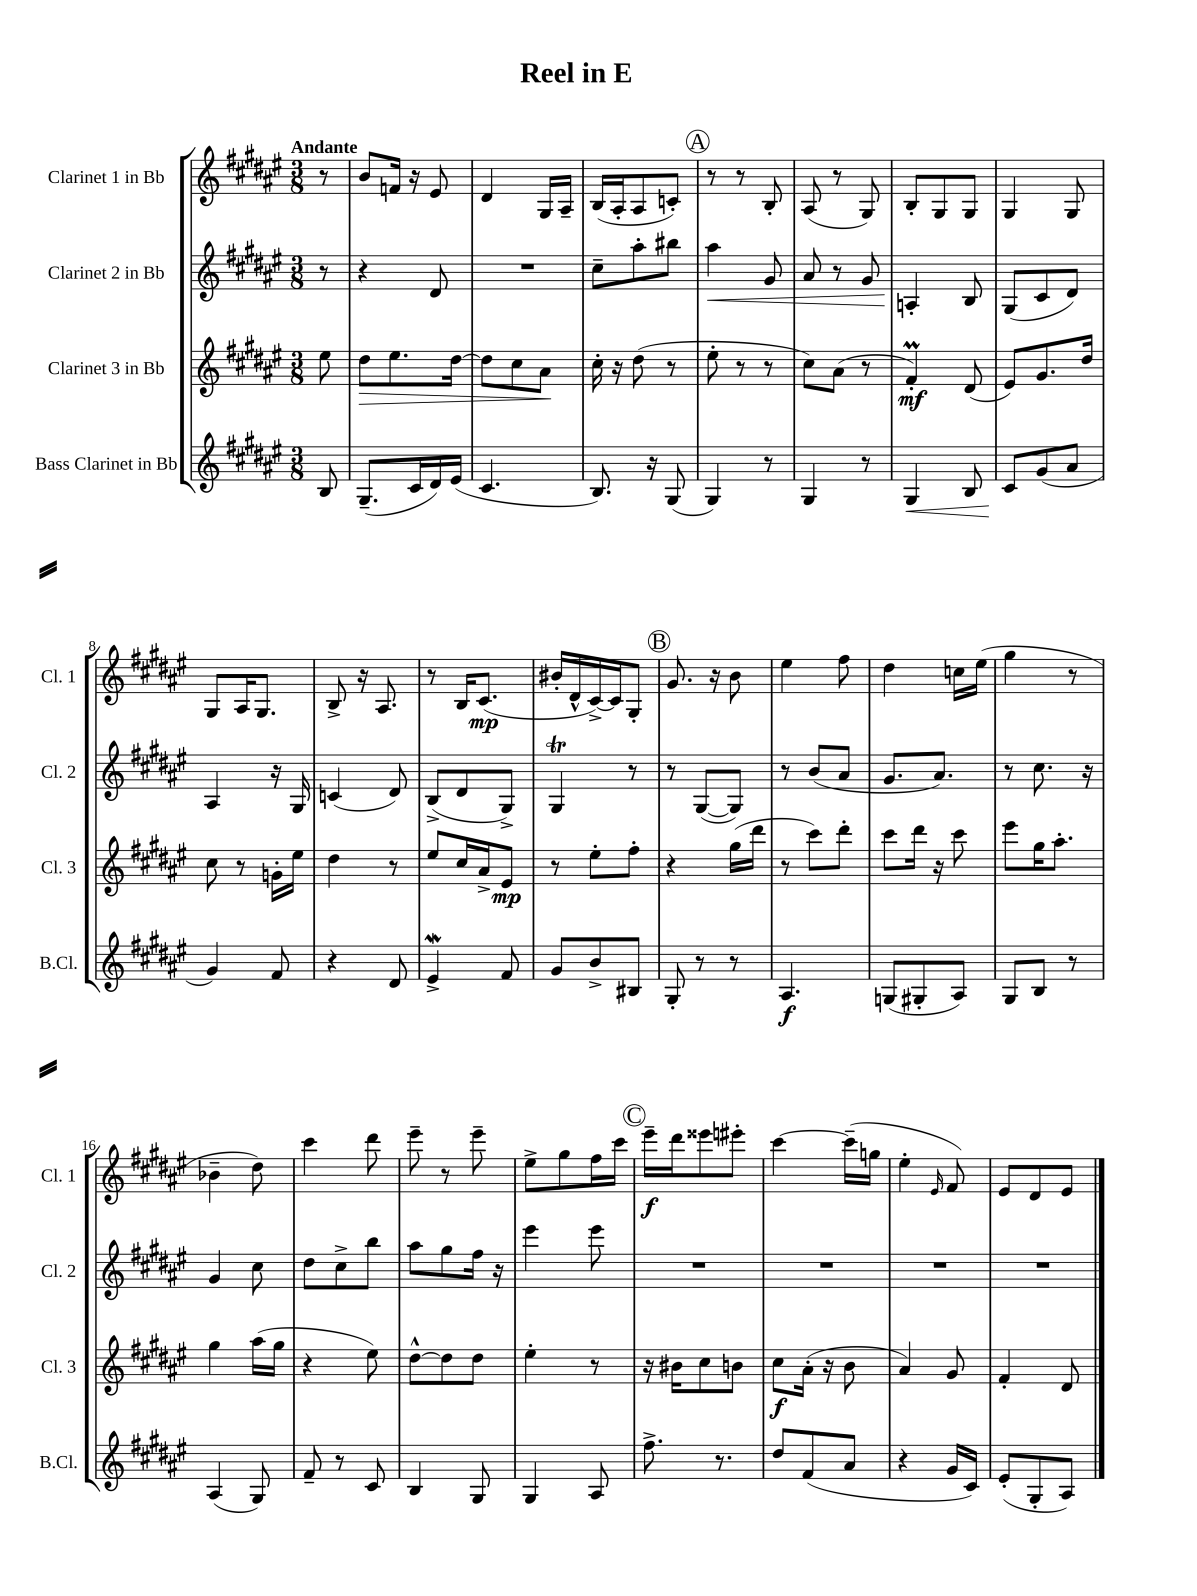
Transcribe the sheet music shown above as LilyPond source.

\header { title = "Reel in E" }
<<
\new StaffGroup <<
\new Staff = "s0" \with { instrumentName = "Clarinet 1 in Bb" shortInstrumentName = "Cl. 1" } {
    \clef treble \key fis \major \numericTimeSignature \time 3/8 \partial 8 \tempo "Andante"
    r8 |
    b'8 f'16 r16 eis'8 |
    dis'4 gis16 ais16-- |
    b16( ais16-. ais8 c'8-.) |
    \mark \markup { \circle "A" } r8 r8 b8-. |
    ais8( r8 gis8) |
    b8-. gis8 gis8 |
    gis4 gis8 |
    gis8 ais16 gis8. |
    b8-> r16 ais8. |
    r8 b16 cis'8.\mp( |
    bis'16-. dis'16-^ cis'16~->) cis'16 gis8-. |
    \mark \markup { \circle "B" } gis'8. r16 b'8 |
    eis''4 fis''8 |
    dis''4 c''16 eis''16( |
    gis''4 r8 |
    bes'4-- dis''8) |
    cis'''4 dis'''8 |
    eis'''8-- r8 eis'''8-- |
    eis''8-> gis''8 fis''16 cis'''16 |
    \mark \markup { \circle "C" } eis'''16--\f dis'''16 eisis'''8 eis'''8-. |
    cis'''4~ cis'''16--( g''16 |
    eis''4-. \grace { eis'16 } fis'8) |
    eis'8 dis'8 eis'8 \bar "|." |
}
\new Staff = "s1" \with { instrumentName = "Clarinet 2 in Bb" shortInstrumentName = "Cl. 2" } {
    \clef treble \key fis \major \numericTimeSignature \time 3/8 \partial 8
    r8 |
    r4 dis'8 |
    R4. |
    cis''8-- ais''8-. bis''8 |
    \mark \markup { \circle "A" } ais''4\< gis'8 |
    ais'8 r8 gis'8 |
    a4-.\! b8 |
    gis8( cis'8 dis'8) |
    ais4 r16 gis16 |
    c'4( dis'8) |
    b8->( dis'8 gis8->) |
    gis4\trill r8 |
    \mark \markup { \circle "B" } r8 gis8~( gis8) |
    r8 b'8( ais'8 |
    gis'8. ais'8.) |
    r8 cis''8. r16 |
    gis'4 cis''8 |
    dis''8 cis''8-> b''8 |
    ais''8 gis''8 fis''16 r16 |
    eis'''4 eis'''8 |
    \mark \markup { \circle "C" } R4. |
    R4. |
    R4. |
    R4. \bar "|." |
}
\new Staff = "s2" \with { instrumentName = "Clarinet 3 in Bb" shortInstrumentName = "Cl. 3" } {
    \clef treble \key fis \major \numericTimeSignature \time 3/8 \partial 8
    eis''8 |
    dis''8\> eis''8. dis''16~ |
    dis''8 cis''8 ais'8\! |
    cis''16-. r16 dis''8( r8 |
    \mark \markup { \circle "A" } eis''8-. r8 r8 |
    cis''8) ais'8( r8 |
    fis'4-.\prall\mf) dis'8( |
    eis'8) gis'8. dis''16 |
    cis''8 r8 g'16-. eis''16 |
    dis''4 r8 |
    eis''8 cis''16 ais'16-> eis'8\mp |
    r8 eis''8-. fis''8-. |
    \mark \markup { \circle "B" } r4 gis''16( dis'''16 |
    r8 cis'''8) dis'''8-. |
    cis'''8 dis'''16 r16 cis'''8 |
    eis'''8 gis''16 ais''8.-. |
    gis''4 ais''16( gis''16 |
    r4 eis''8) |
    dis''8~-^ dis''8 dis''8 |
    eis''4-. r8 |
    \mark \markup { \circle "C" } r16 bis'16 cis''8 b'8 |
    cis''8\f ais'16-.( r16 b'8 |
    ais'4) gis'8 |
    fis'4-. dis'8 \bar "|." |
}
\new Staff = "s3" \with { instrumentName = "Bass Clarinet in Bb" shortInstrumentName = "B.Cl." } {
    \clef treble \key fis \major \numericTimeSignature \time 3/8 \partial 8
    b8 |
    gis8.--( cis'16 dis'16) eis'16( |
    cis'4. |
    b8.) r16 gis8( |
    \mark \markup { \circle "A" } gis4) r8 |
    gis4 r8 |
    gis4\< b8 |
    cis'8\! gis'8( ais'8 |
    gis'4) fis'8 |
    r4 dis'8 |
    eis'4->\mordent fis'8 |
    gis'8 b'8-> bis8 |
    \mark \markup { \circle "B" } gis8-. r8 r8 |
    ais4.\f |
    g8( gis8-. ais8) |
    gis8 b8 r8 |
    ais4( gis8) |
    fis'8-- r8 cis'8 |
    b4 gis8 |
    gis4 ais8 |
    \mark \markup { \circle "C" } fis''8.-> r8. |
    dis''8 fis'8( ais'8 |
    r4 gis'16 cis'16) |
    eis'8-.( gis8-. ais8) \bar "|." |
}
>>
>>
